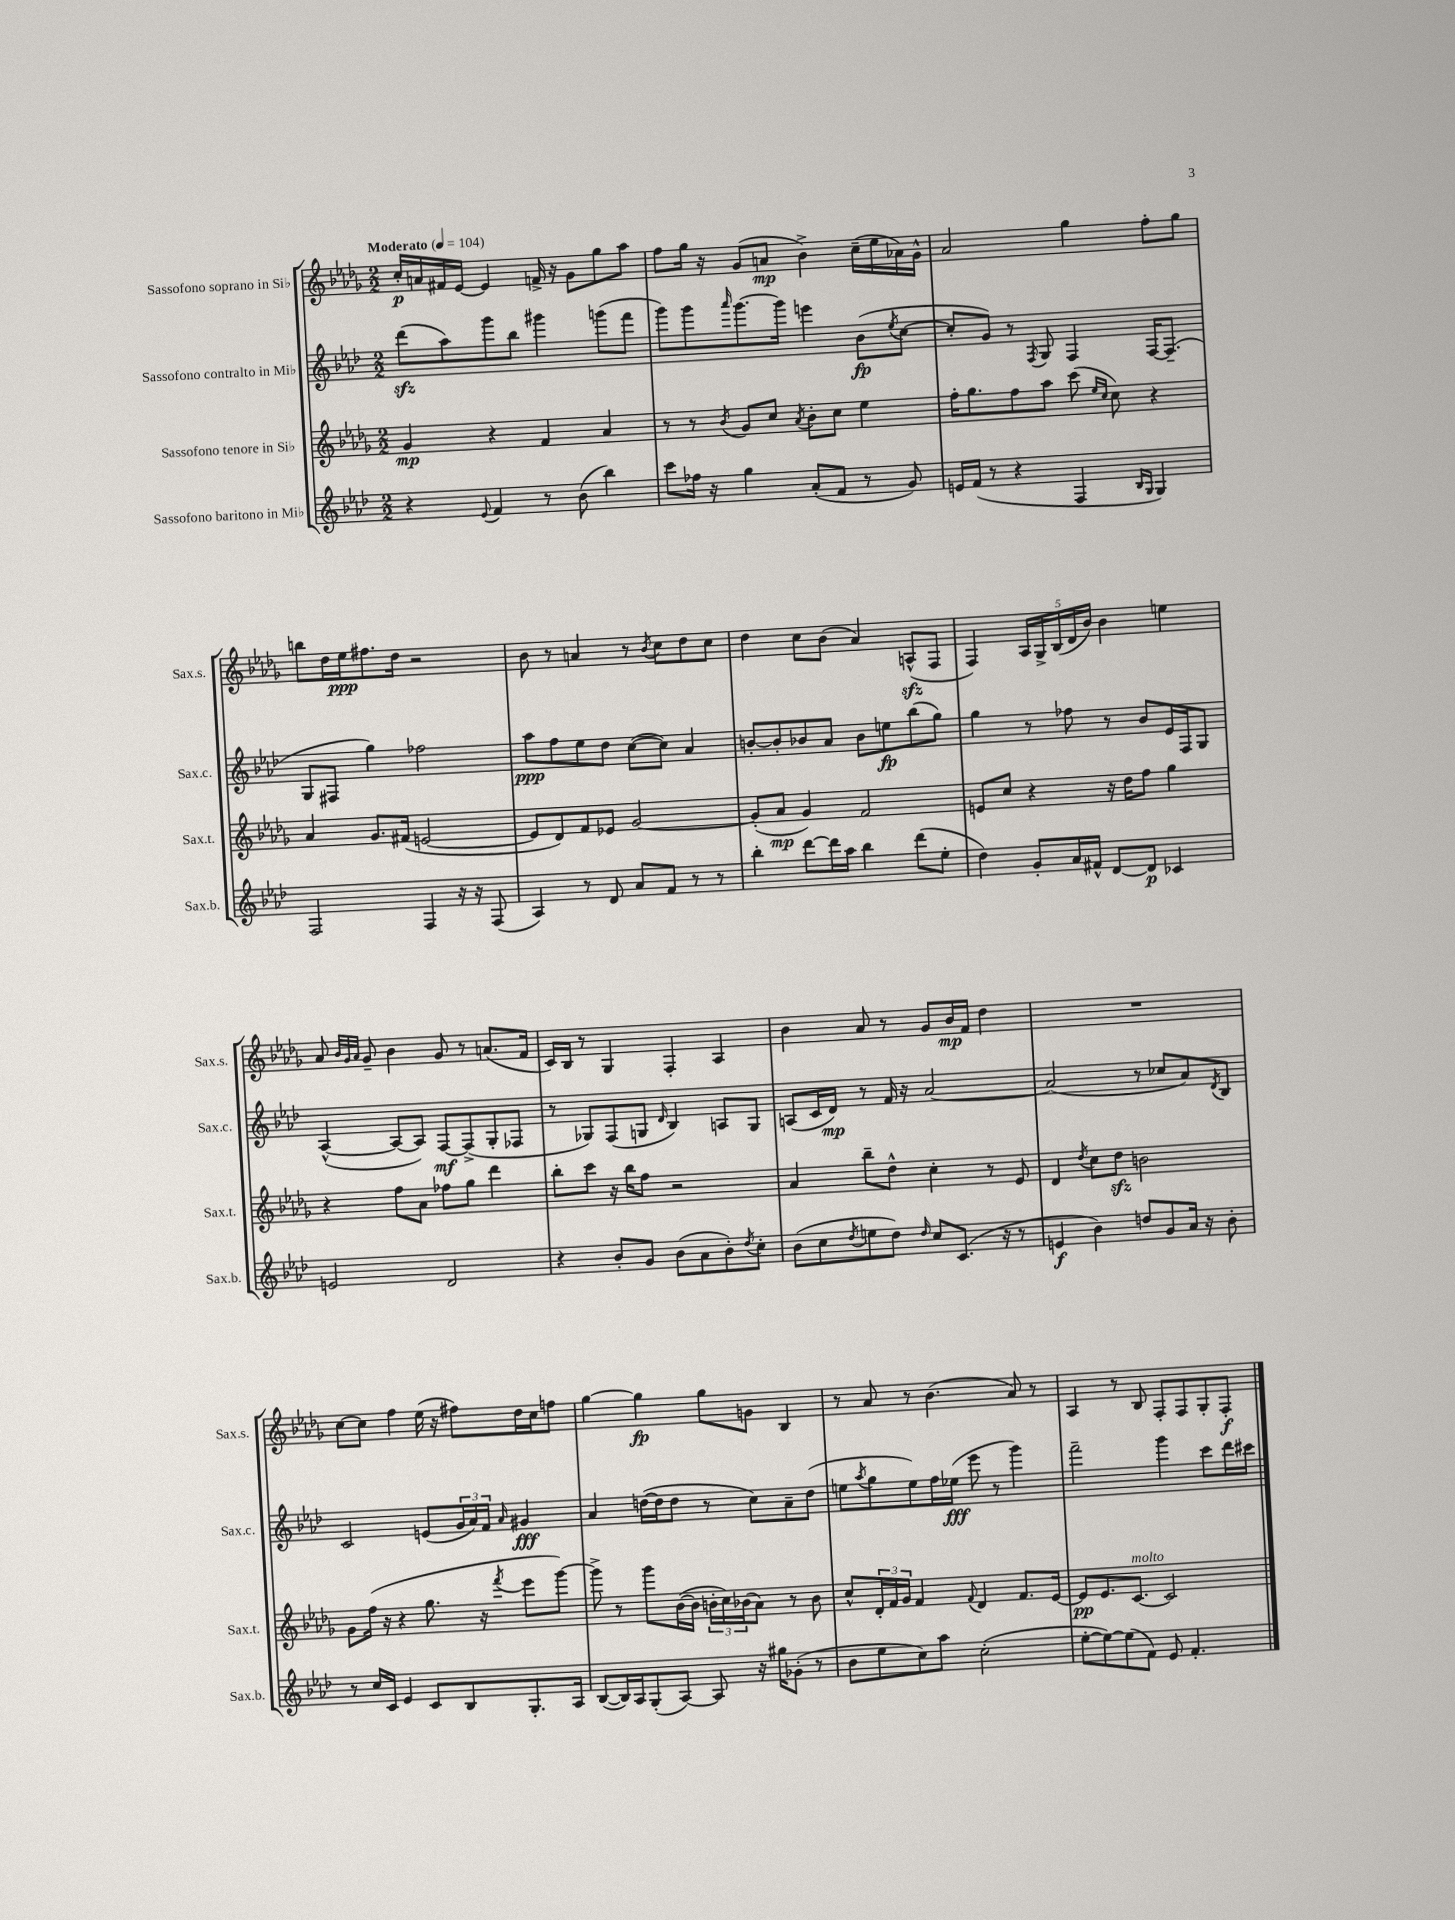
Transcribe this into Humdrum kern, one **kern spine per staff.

**kern	**dynam	**kern	**dynam	**kern	**dynam	**kern	**dynam
*part4	*part4	*part3	*part3	*part2	*part2	*part1	*part1
*staff4	*staff4	*staff3	*staff3	*staff2	*staff2	*staff1	*staff1
*I"Sassofono baritono in Mi♭	*	*I"Sassofono tenore in Si♭	*	*I"Sassofono contralto in Mi♭	*	*I"Sassofono soprano in Si♭	*
*I'Sax.b.	*	*I'Sax.t.	*	*I'Sax.c.	*	*I'Sax.s.	*
*clefG2	*	*clefG2	*	*clefG2	*	*clefG2	*
*k[b-e-a-d-]	*	*k[b-e-a-d-g-]	*	*k[b-e-a-d-]	*	*k[b-e-a-d-g-]	*
*M2/2	*	*M2/2	*	*M2/2	*	*M2/2	*
*MM104	*	*MM104	*	*MM104	*	*MM104	*
=1	=1	=1	=1	=1	=1	=1	=1
!	!	!	!	!	!	!LO:TX:a:B:t=Moderato	!
4r	.	4g-/	mp	(8ddd-zz\L	.	16cc'/LL	p
.	.	.	.	.	.	16an/	.
.	.	.	.	8aa-\)	.	16f#X/	.
.	.	.	.	.	.	[16e-/JJ	.
8qqe-/	.	.	.	.	.	.	.
4f/	.	4r	.	8ggg\	.	4e-/]	.
.	.	.	.	8bb-\J	.	.	.
8r	.	4f/	.	4ggg#X\	.	16fn^/	.
.	.	.	.	.	.	16r	.
(8b-\	.	.	.	.	.	8g-\L	.
4bb-\)	.	4a-/	.	(8gggn\L	.	8gg-\	.
.	.	.	.	8fff\J	.	8aa-\J	.
=2	=2	=2	=2	=2	=2	=2	=2
8ccc\L	.	8r	.	8ggg\L)	.	8ff\L	.
16ff-X\Jk	.	8r	.	8ggg\	.	16gg-\Jk	.
16r	.	.	.	.	.	16r	.
.	.	8qb-/	.	16qqaaa-/	.	.	.
4gg\	.	8g-/L	.	[8.ggg\	.	(8g-/L	.
.	.	8cc/J	.	.	.	8an/J	mp
.	.	.	.	16ggg\Jk]	.	.	.
.	.	8qa-/	.	.	.	.	.
(8a-'/L	.	8b-'\L	.	4eeen\	.	4b-^\)	.
8f/J	.	8cc\J	.	.	.	.	.
8r	.	4ee-\	.	(8b-\L	fp	(16cc~\LL	.
.	.	.	.	.	.	16ee-\	.
.	.	.	.	8qee-/	.	.	.
8g/)	.	.	.	[8cc\J	.	16a-X\)	.
.	.	.	.	.	.	16g-^^\JJ	.
=3	=3	=3	=3	=3	=3	=3	=3
16en/LL	.	16ff'\KL	.	8cc'/L]	.	2a-/	.
(16f/JJ	.	8.gg-\	.	.	.	.	.
8r	.	.	.	8g/J)	.	.	.
4r	.	8ff\	.	8r	.	.	.
.	.	.	.	8qF/	.	.	.
.	.	8aa-\J	.	8G/	.	.	.
4F/	.	(8ccc\	.	4F/	.	4gg-\	.
.	.	16qqee-/LL	.	.	.	.	.
.	.	16qqcc/JJ	.	.	.	.	.
.	.	8cc\)	.	.	.	.	.
16qqB-/LL	.	.	.	.	.	.	.
16qqG/JJ	.	.	.	.	.	.	.
4G/)	.	4r	.	[16F/KL	.	8ff'\L	.
.	.	.	.	(8.F~/J]	.	.	.
.	.	.	.	.	.	8gg-\J	.
!!LO:LB:g=z
=4	=4	=4	=4	=4	=4	=4	=4
2F/	.	4a-/	.	8G/L	.	8bbn\L	.
.	.	.	.	8F#X/J	.	16dd-\L	.
.	.	.	.	.	.	16ee-\J	ppp
.	.	8.g-/L	.	4gg\)	.	8.ff#X\	.
.	.	(16f#X/Jk	.	.	.	16dd-\Jk	.
4F/	.	[2en/	.	2ff-X\	.	2r	.
16r	.	.	.	.	.	.	.
16r	.	.	.	.	.	.	.
(8F/	.	.	.	.	.	.	.
=5	=5	=5	=5	=5	=5	=5	=5
4A-/)	.	8e/L]	.	8aa-\L	ppp	8b-\	.
.	.	8d-/)	.	8ff\	.	8r	.
8r	.	8f/	.	8ee-\	.	4an/	.
8d-/	.	8e-X/J	.	8dd-\J	.	.	.
8a-/L	.	[2g-/	.	([8cc\L	.	8r	.
.	.	.	.	.	.	8qb-/	.
8f/J	.	.	.	8cc\J])	.	8cc\L	.
8r	.	.	.	4a-/	.	8dd-\	.
8r	.	.	.	.	.	8cc\J	.
=6	=6	=6	=6	=6	=6	=6	=6
4bb-'\	.	(8g-'/L]	.	[8bn'/L	.	4dd-\	.
.	.	8a-/J	mp	8b'/]	.	.	.
[8ddd-\L	.	4g-/)	.	8b-X/	.	8cc\L	.
16ddd-\L]	.	.	.	8a-/J	.	(8b-\J	.
16aa-\JJ	.	.	.	.	.	.	.
4bb-\	.	2f/	.	8b-\L	.	4a-/)	.
.	.	.	.	8een\	fp	.	.
(8ddd-\L	.	.	.	(8bb-\	.	(8Anzz^^/L	.
8ee-'\J	.	.	.	8gg\J)	.	8F/J	.
=7	=7	=7	=7	=7	=7	=7	=7
4dd-\)	.	8en/L	.	4gg\	.	4F/)	.
.	.	8cc/J	.	.	.	.	.
8g'/L	.	4r	.	8r	.	20A-/LL	.
.	.	.	.	.	.	20G-^/	.
.	.	.	.	.	.	(20B-/	.
16a-/L	.	.	.	8ff-X\	.	.	.
.	.	.	.	.	.	20d-/	.
16f#X^^/JJ	.	.	.	.	.	.	.
.	.	.	.	.	.	20b-/JJ)	.
[8d-/L	.	16r	.	8r	.	4b-\	.
.	.	16dd-\KL	.	.	.	.	.
8d-/J]	p	8ff\J	.	8b-/L	.	.	.
4c-X/	.	4gg-\	.	16e-/L	.	4een\	.
.	.	.	.	16F/J	.	.	.
.	.	.	.	8G/J	.	.	.
!!LO:LB:g=z
=8	=8	=8	=8	=8	=8	=8	=8
2en/	.	4r	.	([4A-^^/	.	8a-/	.
.	.	.	.	.	.	32qqb-/LLL	.
.	.	.	.	.	.	32qqg-/	.
.	.	.	.	.	.	32qqa-/JJJ	.
.	.	.	.	.	.	8g-~/	.
.	.	8ff\L	.	8A-/L_	.	4b-\	.
.	.	8a-\J	.	8A-/J])	.	.	.
2d-/	.	8ff-X\L	.	[8F/L	mf	8g-/	.
.	.	8gg-\J	.	(8F^/]	.	8r	.
.	.	4ddd-\	.	8G'/	.	(8.an/L	.
.	.	.	.	8F-X/J	.	.	.
.	.	.	.	.	.	16f/Jk	.
=9	=9	=9	=9	=9	=9	=9	=9
4r	.	8bb-'\L	.	8r	.	16c/LL)	.
.	.	.	.	.	.	16B-/JJ	.
.	.	8ccc\J	.	8G-X/L)	.	8r	.
8b-'/L	.	16r	.	(8F/	.	4G-/	.
.	.	16bb-\KL	.	.	.	.	.
8g/J	.	8ff\J	.	8Gn/J	.	.	.
.	.	.	.	16qqd-/	.	.	.
(8b-\L	.	2r	.	4B-/)	.	4F'/	.
8a-\	.	.	.	.	.	.	.
8b-'\)	.	.	.	8An/L	.	4A-/	.
8qdd-/	.	.	.	.	.	.	.
8cc'\J	.	.	.	8G/J	.	.	.
=10	=10	=10	=10	=10	=10	=10	=10
(8b-\L	.	4a-/	.	(8An/L	.	4b-\	.
8cc\	.	.	.	16c/L	.	.	.
.	.	.	.	16d-/JJ)	mp	.	.
8qdd-/	.	.	.	.	.	.	.
8een\	.	8bb-~\L	.	8r	.	8a-/	.
8dd-\J)	.	8dd-^^\J	.	16f/	.	8r	.
.	.	.	.	16r	.	.	.
16qqdd-/	.	.	.	.	.	.	.
8cc/L	.	4cc'\	.	[2a-/	.	8g-/L	.
(8.c/J	.	.	.	.	.	16b-/L	mp
.	.	.	.	.	.	16f/JJ	.
.	.	8r	.	.	.	4dd-\	.
16r	.	.	.	.	.	.	.
8r	.	8e-/	.	.	.	.	.
=11	=11	=11	=11	=11	=11	=11	=11
4en/	f	4d-/	.	(2a-/]	.	1r	.
.	.	8qdd-/	.	.	.	.	.
4b-\)	.	8cc\L	.	.	.	.	.
.	.	8dd-zz\J	.	.	.	.	.
8ddn/L	.	2bn\	.	8r	.	.	.
8g/	.	.	.	8cc-X/L	.	.	.
16a-/Jk	.	.	.	8a-/)	.	.	.
16r	.	.	.	.	.	.	.
.	.	.	.	8qd-/	.	.	.
8b-'\	.	.	.	8B-/J	.	.	.
!!LO:LB:g=z
=12	=12	=12	=12	=12	=12	=12	=12
8r	.	8g-\L	.	2c/	.	[8cc\L	.
16cc/LL	.	(16ff\Jk	.	.	.	8cc\J]	.
16c/JJ	.	16r	.	.	.	.	.
4e-/	.	4r	.	.	.	4ff\	.
8c/L	.	8.gg-\	.	(8en/L	.	(16ee-\	.
.	.	.	.	.	.	16r	.
8B-/	.	.	.	24g/L	.	8ff#X\L)	.
.	.	.	.	24a-/)	.	.	.
.	.	16r	.	.	.	.	.
.	.	.	.	24f/JJ	.	.	.
.	.	8qfff/	.	16qqa-/	.	.	.
8.G'/	.	8eee-\L	.	4g#X/	fff	16dd-\L	.
.	.	.	.	.	.	16cc\J	.
.	.	[8ggg-\J)	.	.	.	8ffn\J	.
16A-/Jk	.	.	.	.	.	.	.
=13	=13	=13	=13	=13	=13	=13	=13
([8B-/L	.	8ggg-^\]	.	4a-/	.	[4gg-\	.
16B-/L])	.	8r	.	.	.	.	.
16A-/J	.	.	.	.	.	.	.
(8G'/	.	8ggg-\L	.	([16ddn\LL	.	4gg-\]	fp
.	.	.	.	16dd\J]	.	.	.
[8A-/J)	.	([16b-\L	.	8dd\J	.	.	.
.	.	16b-\JJ]	.	.	.	.	.
8A-/]	.	24bn'\LL	.	8r	.	8gg-\L	.
.	.	24cc\)	.	.	.	.	.
.	.	(24b-X\J	.	.	.	.	.
16r	.	8a-\J)	.	8cc\L)	.	8gn\J	.
16gg#X\KL	.	.	.	.	.	.	.
(8g-X'\J	.	8r	.	8a-~\	.	4B-/	.
8r	.	8b-\	.	(8dd\J	.	.	.
=14	=14	=14	=14	=14	=14	=14	=14
8b-\L	.	8cc^^/L	.	8een\L	.	8r	.
.	.	.	.	8qaa-/	.	.	.
8ee-\	.	24d-'/L	.	8gg\	.	8a-/	.
.	.	24f/	.	.	.	.	.
.	.	24g-/JJ	.	.	.	.	.
8cc\)	.	4f/	.	8ee\)	.	8r	.
8aa-\J	.	.	.	16ff\L	.	(4.b-\	.
.	.	.	.	(16ee-X\JJ	fff	.	.
.	.	8qqf/	.	.	.	.	.
(2cc'\	.	4d-/	.	8eee-\	.	.	.
.	.	.	.	8r	.	.	.
.	.	8.f/L	.	4ggg\)	.	8a-/)	.
.	.	.	.	.	.	8r	.
.	.	[16e-/Jk	.	.	.	.	.
=15	=15	=15	=15	=15	=15	=15	=15
[8ee-'\L	.	8e-/L]	pp	2fff~\	.	4A-/	.
8ee-\_)	.	8.e-/	.	.	.	.	.
(8ee-\]	.	.	.	.	.	8r	.
!	!	!LO:TX:a:i:t=molto	!	!	!	!	!
.	.	[8.c/J	.	.	.	.	.
8f\J)	.	.	.	.	.	8B-/	.
8e-/	.	2c/]	.	4ggg\	.	8F'/L	.
4.f'/	.	.	.	.	.	8F/	.
.	.	.	.	8ccc\L	.	8G-'/	.
.	.	.	.	16ddd-\L	.	8F'/J	f
.	.	.	.	16ccc#X\JJ	.	.	.
==	==	==	==	==	==	==	==
*-	*-	*-	*-	*-	*-	*-	*-
